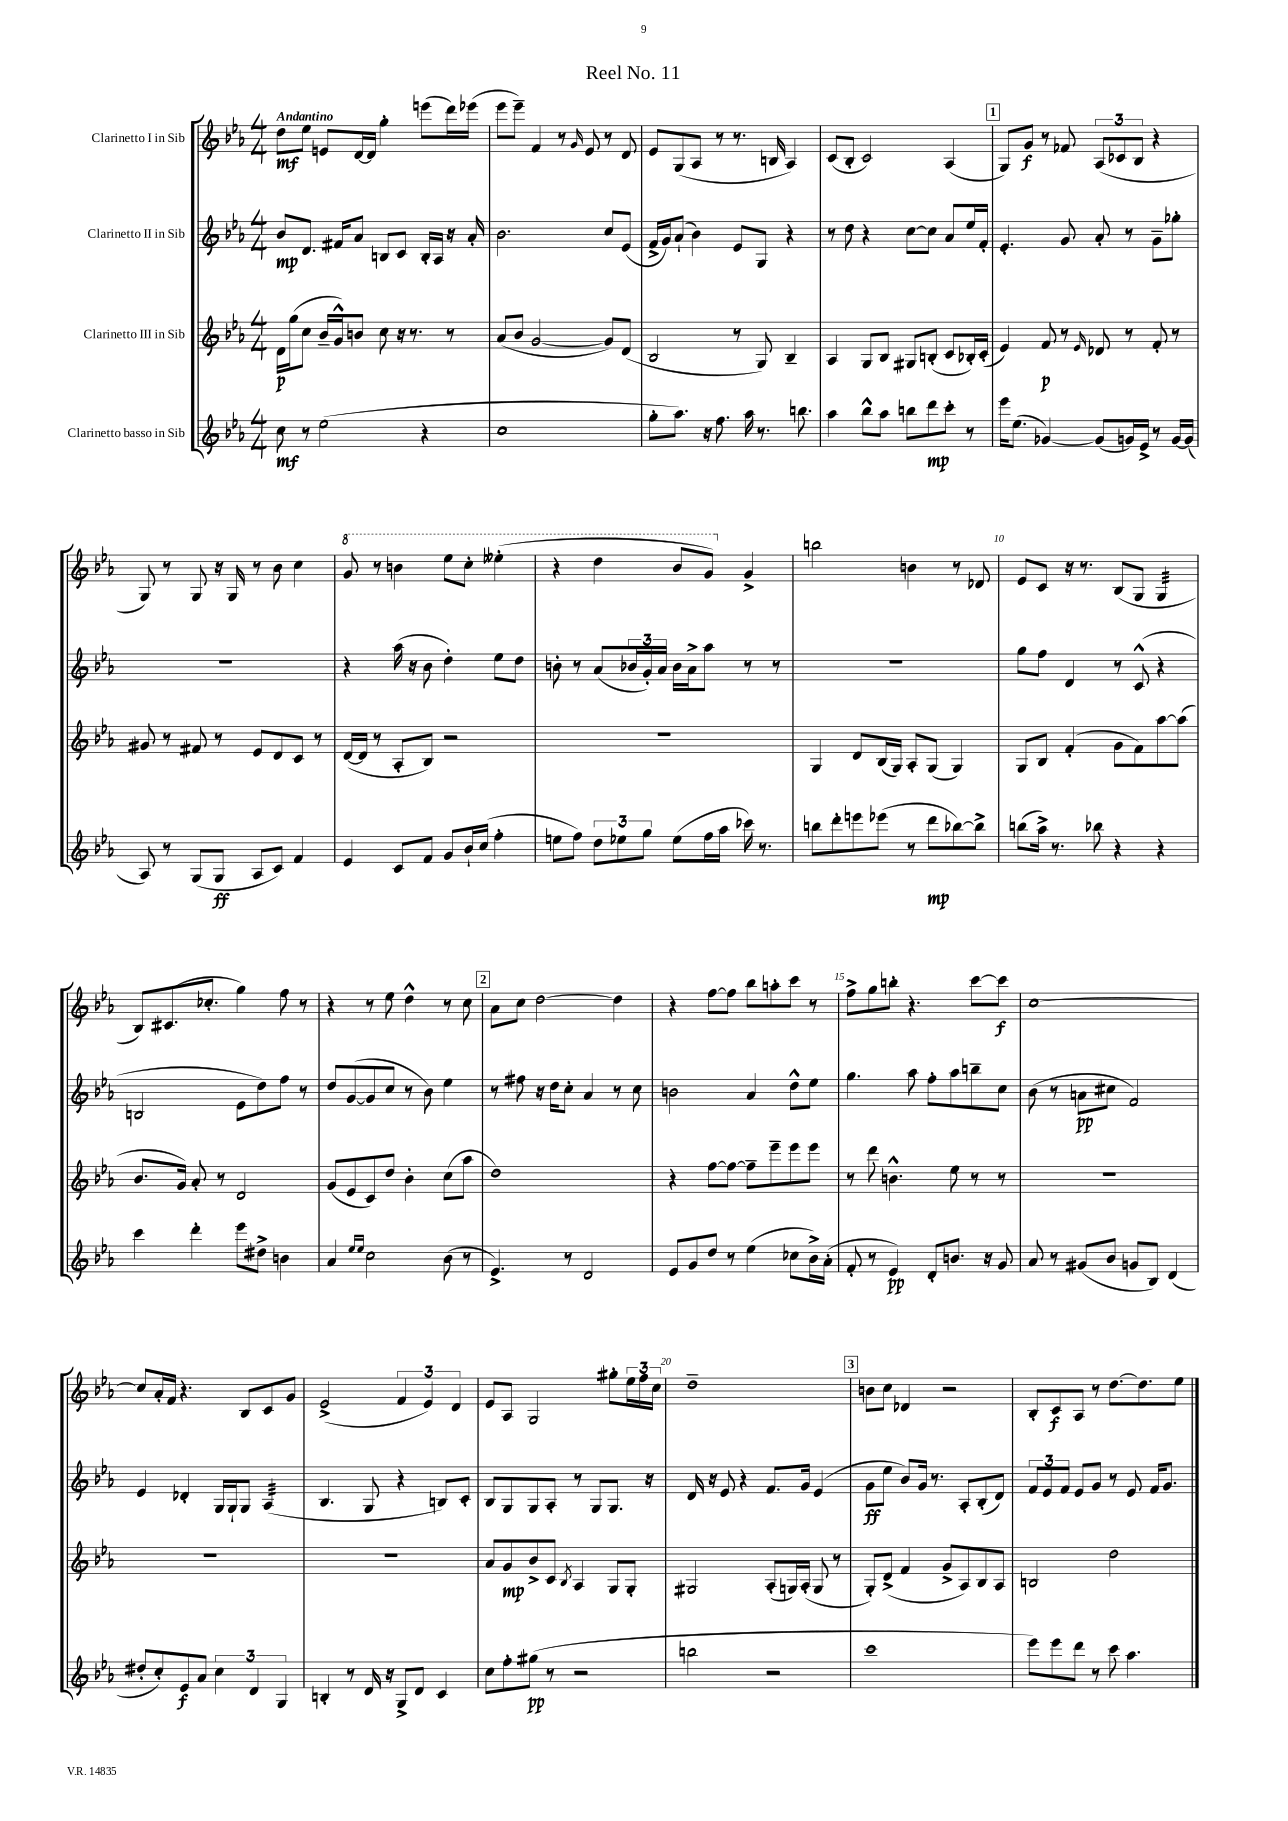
\header { title = "Reel No. 11" }
<<
\new StaffGroup <<
\new Staff = "s0" \with { instrumentName = "Clarinetto I in Sib" } {
    \clef treble \key ees \major \numericTimeSignature \time 4/4 \tempo "Andantino"
    d''8\mf ees''8 e'8 d'16~ d'16 g''4-. e'''8( d'''16) ees'''16( |
    ees'''8 ees'''8--) f'4 r8 \grace { g'16 } ees'8 r8 d'8 |
    ees'8 g8( aes8 r8 r8. b16 aes4) |
    c'8( bes8-. c'2) aes4( |
    \mark \markup { \box "1" } g8) g'8\f r8 fes'8 \tuplet 3/2 { aes8( ces'8 bes8 } r4 |
    g8) r8 g8 r16 g16 r8 bes'8 c''4 |
    \ottava #1 g''8 r8 b''4 ees'''8 c'''8-. eeses'''4-.( |
    r4 d'''4 bes''8 g''8) \ottava #0 g'4-> |
    b''2 b'4 r8 des'8 |
    ees'8 c'8 r16 r8. bes8( g8 g4:32 |
    bes8) cis'8.( ces''8.-. g''4) f''8 r8 |
    r4 r8 ees''8 d''4-^ r8 c''8 |
    \mark \markup { \box "2" } aes'8 c''8 d''2~ d''4 |
    r4 f''8~ f''8 bes''8 a''8-. c'''8 r8 |
    f''8-> g''8 b''8-. r4. c'''8~ c'''8\f |
    c''1~ |
    c''8 aes'16-. f'16 r4. bes8 c'8 g'8 |
    ees'2->( \tuplet 3/2 { f'4 ees'4) d'4 } |
    ees'8 aes8 g2 gis''8-. \tuplet 3/2 { ees''16 f''16 c''16 } |
    d''1-- |
    \mark \markup { \box "3" } b'8 c''8 des'4 r2 |
    bes8-. c'8\f aes8 r8 d''8.~ d''8. ees''8 \bar "|." |
}
\new Staff = "s1" \with { instrumentName = "Clarinetto II in Sib" } {
    \clef treble \key ees \major \numericTimeSignature \time 4/4
    bes'8\mp d'8. fis'16 aes'8 b8 c'8 b16-. aes16 r16 aes'16-. |
    bes'2. c''8 ees'8( |
    f'16-> g'16) aes'8-!( bes'4) ees'8 g8 r4 |
    r8 d''8 r4 c''8~ c''8 aes'8 ees''16 f'16-. |
    \mark \markup { \box "1" } ees'4.-. g'8 aes'8-. r8 g'8-- ges''8-. |
    R1 |
    r4 aes''16( r16 bes'8 d''4-.) ees''8 d''8 |
    b'8-. r8 aes'8( \tuplet 3/2 { bes'16 g'16-.) aes'16 } bes'16 aes'16-> aes''8 r8 r8 |
    R1 |
    g''8 f''8 d'4 r8 c'8-^( r4 |
    b2 ees'8 d''8) f''8 r8 |
    d''8 g'8~( g'8 c''8 r8 bes'8) ees''4 |
    \mark \markup { \box "2" } r8 fis''8 r16 d''16 c''8-. aes'4 r8 c''8 |
    b'2 aes'4 d''8-^ ees''8 |
    g''4. aes''8 f''8-. aes''8 b''8-- c''8 |
    bes'8( r8 a'8\pp cis''8 f'2) |
    ees'4 des'4-. g16 g16-! g8 aes4:32( |
    bes4. g8 r4 b8) c'8-. |
    bes8 g8 g8 aes8-. r8 g8 g8. r16 |
    d'16 r16 ees'8 r4 f'8. g'16 ees'4( |
    \mark \markup { \box "3" } g'8\ff ees''8 bes'8) g'16 r8. aes8-. bes8-.( d'8) |
    \tuplet 3/2 { f'8 ees'8 f'8 } ees'8 g'8 r8 ees'8 f'16 g'8. \bar "|." |
}
\new Staff = "s2" \with { instrumentName = "Clarinetto III in Sib" } {
    \clef treble \key ees \major \numericTimeSignature \time 4/4
    d'16\p g''16( c''8 bes'16-- g'16-^) b'8 c''8 r16 r8. r8 |
    aes'8( bes'8 g'2~ g'8) d'8( |
    bes2 r8 g8) bes4-- |
    aes4 g8 bes8 gis8 b8-.( c'8 bes16-.) c'16-.( |
    \mark \markup { \box "1" } ees'4) f'8\p r8 \grace { ees'16 } des'8 r8 f'8-. r8 |
    gis'8 r8 fis'8 r8 ees'8 d'8 c'8 r8 |
    d'16~( d'16 r8 aes8-. bes8) r2 |
    R1 |
    g4 d'8 bes16( g16) aes8-. g8( g4) |
    g8 bes8 f'4-.( g'8 f'8) aes''8~ aes''8( |
    bes'8. g'16) aes'8-. r8 d'2 |
    g'8( ees'8 c'8) d''8 bes'4-. c''8( aes''8 |
    \mark \markup { \box "2" } d''1) |
    r4 f''8~ f''8~ f''8-- ees'''8-- ees'''8 ees'''8 |
    r8 d'''8 b'4.-^ ees''8 r8 r8 |
    R1 |
    R1 |
    R1 |
    aes'8 g'8\mp bes'8-> c'8 \acciaccatura { bes8 } aes4 g8 g8-. |
    gis2 aes8-.( g16) aes16-.( g8 r8 |
    \mark \markup { \box "3" } g8-.) d'8->( f'4 g'8-> aes8) bes8 aes8 |
    b2 d''2 \bar "|." |
}
\new Staff = "s3" \with { instrumentName = "Clarinetto basso in Sib" } {
    \clef treble \key ees \major \numericTimeSignature \time 4/4
    c''8\mf r8 ees''2( r4 |
    c''1 |
    g''8-. aes''8.) r16 f''8. aes''16 r8. b''8. |
    aes''4 bes''8-^ aes''8 b''8 d'''8\mp c'''8-. r8 |
    \mark \markup { \box "1" } ees'''16 ees''8.( ges'4~) ges'8( g'16) ees'16-> r8 g'16~ g'16( |
    aes8) r8 g8( g8\ff aes8 c'8) f'4 |
    ees'4 c'8 f'8 g'8 bes'16-! c''16( f''4-. |
    e''8 f''8) \tuplet 3/2 { d''8 ees''8 g''8 } ees''8( f''16 aes''16 ces'''16) r8. |
    b''8 d'''8-. e'''8 ees'''8( r8 d'''8\mp bes''8~) bes''8-> |
    b''8( aes''16->) r8. bes''8 r4 r4 |
    c'''4 d'''4-. ees'''8 dis''8-> b'4 |
    aes'4 \grace { ees''16 ees''16 } c''2 bes'8( r8 |
    \mark \markup { \box "2" } ees'4.->) r8 d'2 |
    ees'8 g'8 d''8 r8 ees''4( ces''8 bes'16->) aes'16-.( |
    f'8-. r8 ees'4\pp) d'8-. b'8. r16 g'8 |
    aes'8 r8 gis'8( bes'8 g'8 bes8) d'4( |
    dis''8-. c''8-.) ees'8\f aes'8 \tuplet 3/2 { c''4 d'4 g4 } |
    b4-. r8 d'16 r16 g8-> d'8 c'4 |
    c''8 f''8-. gis''8\pp( r8 r2 |
    b''2 r2 |
    \mark \markup { \box "3" } c'''1 |
    ees'''8) ees'''8 d'''8 r8 c'''8 aes''4. \bar "|." |
}
>>
>>
\layout { \context { \Score \override BarNumber.break-visibility = ##(#f #t #t) barNumberVisibility = #(every-nth-bar-number-visible 5) } }
